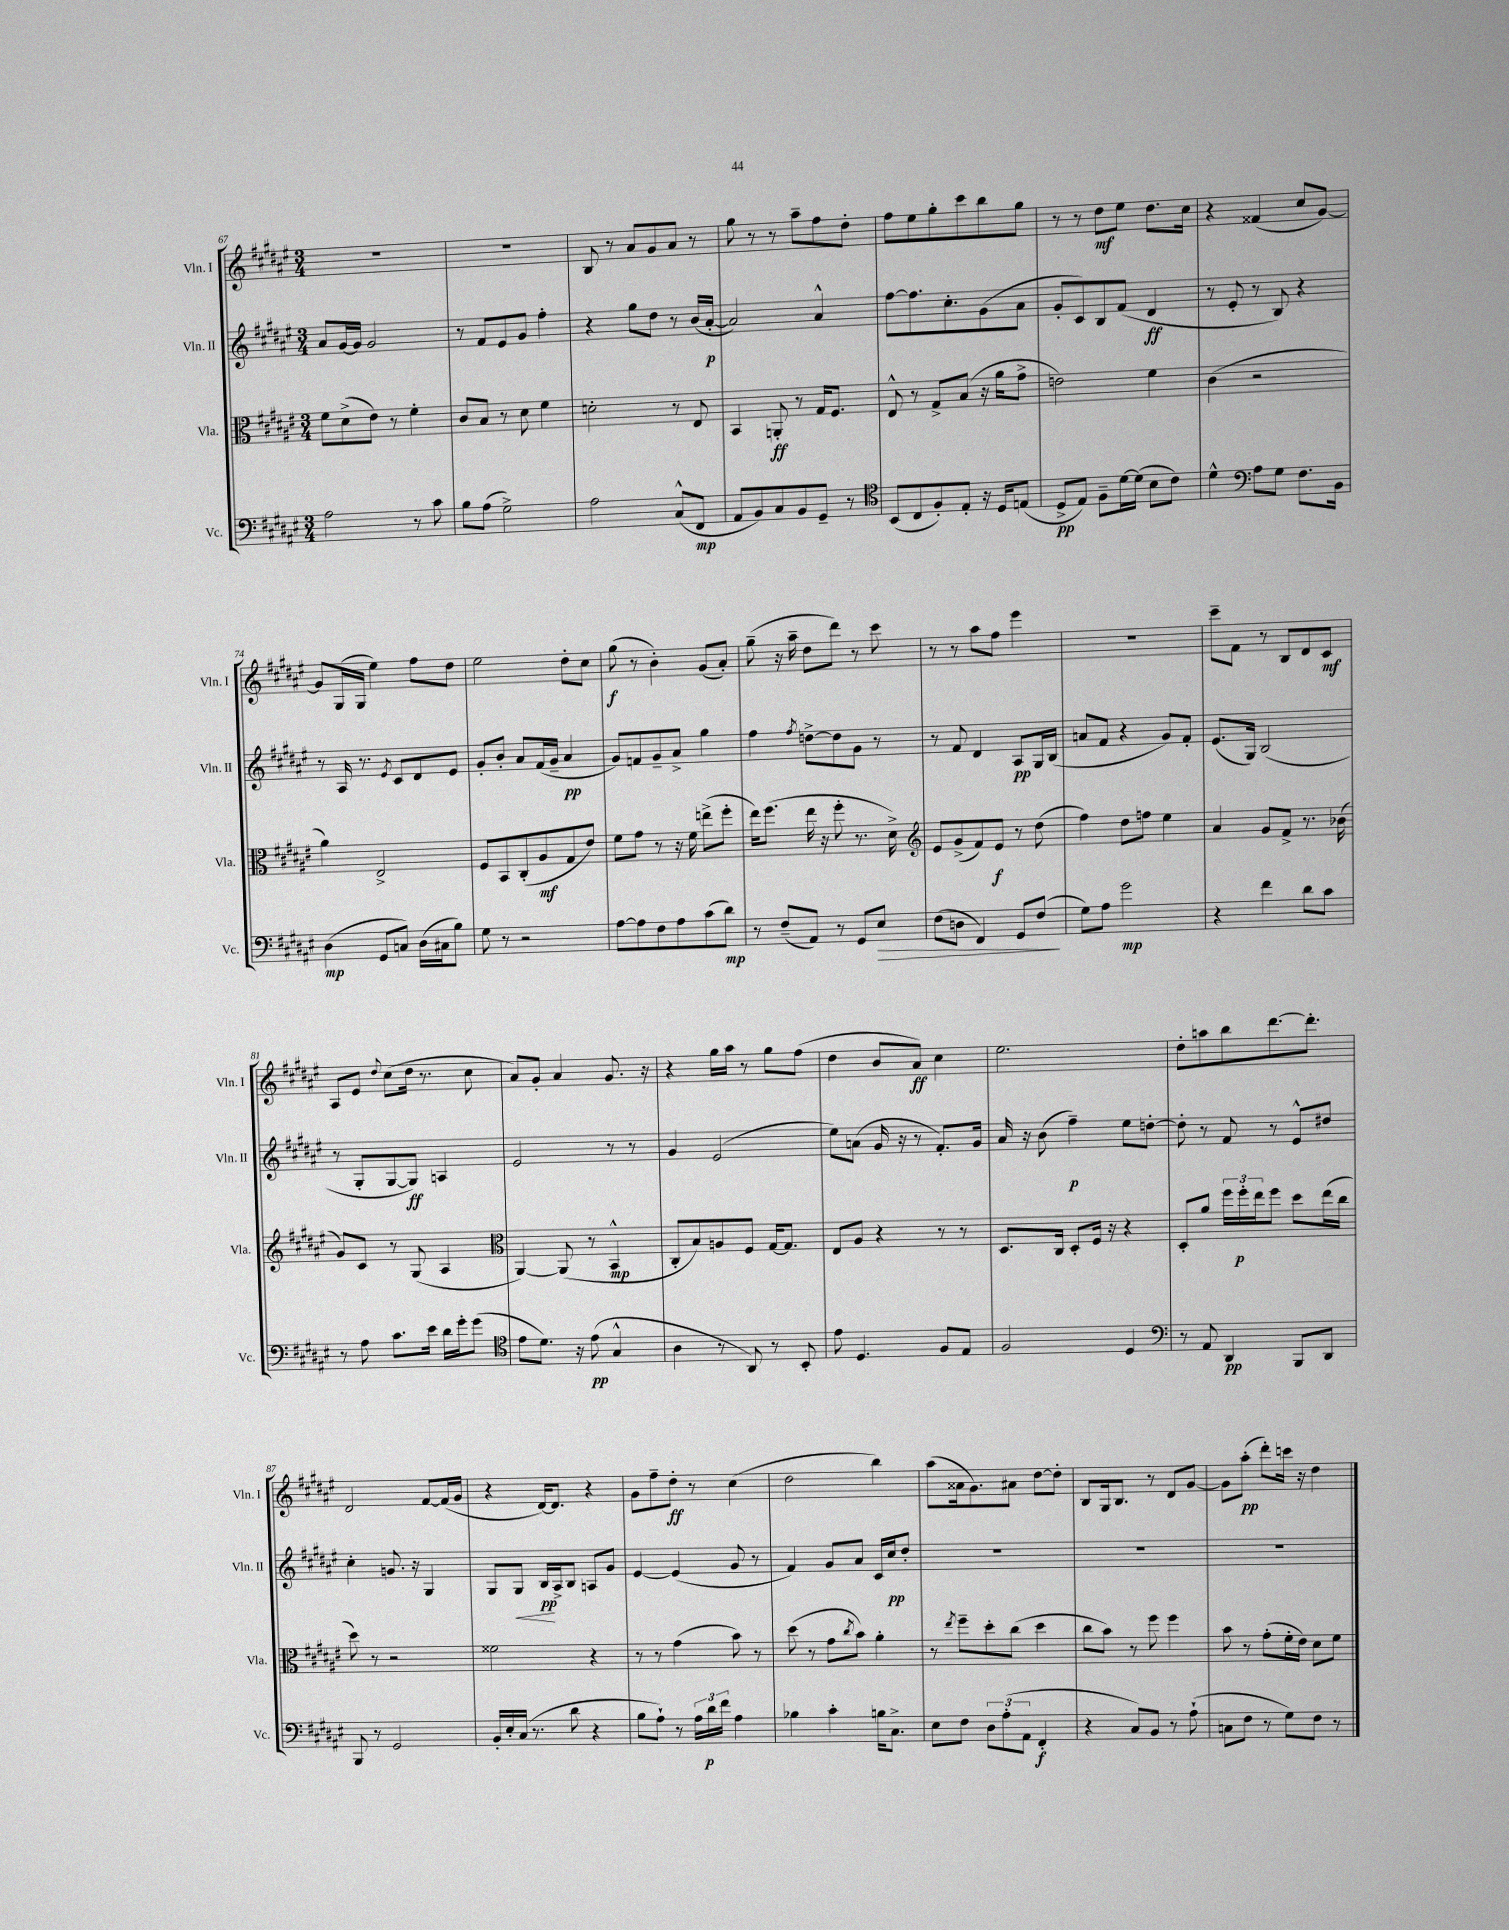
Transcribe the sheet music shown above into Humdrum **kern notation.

**kern	**kern	**kern	**kern
*staff4	*staff3	*staff2	*staff1
*clefF4	*clefC3	*clefG2	*clefG2
*k[f#c#g#d#a#e#]	*k[f#c#g#d#a#e#]	*k[f#c#g#d#a#e#]	*k[f#c#g#d#a#e#]
*M3/4	*M3/4	*M3/4	*M3/4
2A#	8f#	8a#	2.r
.	(8d#^	[16g#	.
.	.	16g#]	.
.	8e#)	2g#	.
.	8r	.	.
8r	4f#'	.	.
8c#	.	.	.
=	=	=	=
8B	8c#	8r	2.r
(8A#	8B	8f#	.
2G#^)	8r	8e#	.
.	8d#	8g#	.
.	4f#	4ff#'	.
=	=	=	=
2A#	2d'	4r	8B
.	.	.	8r
.	.	8gg#	8a#
.	.	8dd#	8g#
(8C#^^	8r	8r	8a#
8FF#	8E#	(16b	8r
.	.	[16a#'	.
=	=	=	=
8AA#	4BB	2a#])	8gg#
8BB)	.	.	8r
8C#	8AA'	.	8r
8BB	8r	.	8aa#~
8GG#~	16G#	4a#^^	8ff#
.	8.F#	.	.
8r	.	.	8dd#'
=	=	=	=
*clefC4	*	*	*
(8BB	8E#^^	[8ff#	8ff#
8C#	8r	8.ff#]	8ee#
8F#')	8G#^	.	8gg#'
.	.	8.cc#'	.
8E#'	(8B	.	8ccc#
16r	16r	(8g#	8bb
16D#	16a#	.	.
(8E	8g#^	8a#	8gg#
=	=	=	=
8D#^	2e)	8g#'	8r
8E#)	.	8c#)	8r
8F#~	.	8B	8dd#
[16d#	.	(8f#	8ee#
(16d#]	.	.	.
8B	4f#	4d#	8.dd#
8c#)	.	.	.
.	.	.	16cc#
=	=	=	=
4d#^^	(4c#	8r	4r
.	.	8e#'	.
*clefF4	*	*	*
8A#	2r	8r	(4f##
8G#	.	8B)	.
8.F#	.	4r	8cc#
.	.	.	[8g#)
16BB	.	.	.
=	=	=	=
(4D#	4a#)	8r	8g#]
.	.	16A#	(16G#
.	.	8.r	16G#
8GG#	2E#^	.	4ee#)
.	.	8qe#	.
8C)	.	8c#	.
(16D#	.	8d#	8ff#
16C#	.	.	.
8B)	.	8e#	8dd#
=	=	=	=
8G#	8F#	8g#'	2ee#
8r	8BB	8b'	.
2r	(8C#'	8a#	.
.	8A#	(16f#	.
.	.	16g#~	.
.	8G#	4a#	8dd#'
.	8e#)	.	8cc#
=	=	=	=
[8A#	8f#	8g#)	(8gg#
8A#]	8g#	8f	8r
8F#	8r	8g#~	4b')
8A#	16r	8a#^	.
.	16f#	.	.
(8c#	(8ee^	4gg#	(8g#
8d#)	8ff#'	.	8a#')
=	=	=	=
8r	16ee#)	4ff#	(8gg#~
.	(8.ff#	.	.
(8F#~	.	.	16r
.	.	.	16aa#~
.	.	8qff#	.
8AA#)	16ee#	[8dd^	8dd#
.	16r	.	.
8r	8ff#'	8dd]	8ddd#)
8GG#	8.r	8g#	8r
8E#	.	8r	8ccc#
.	16d#^)	.	.
=	=	=	=
*	*clefG2	*	*
(8F#	8e#	8r	8r
8D	(8g#^	8f#	8r
4FF#)	8f#)	4d#	8aa#
.	8e#	.	8ff#
8GG#	8r	8A#	4eee#
(8F#	(8dd#	16G#	.
.	.	(16B	.
=	=	=	=
8G#)	4ff#)	8a	2.r
8A#	.	8f#	.
2g#	8dd#	4r	.
.	8ff	.	.
.	4ee#	8g#)	.
.	.	8f#'	.
=	=	=	=
4r	4a#	(8.e#	8ccc#~
.	.	.	8f#
.	.	16G#)	.
4f#	8g#	(2B	8r
.	8f#^	.	8B
8d#	8.r	.	8d#
8c#	.	.	8c#
.	(16b-	.	.
=	=	=	=
8r	8g#)	8r	8A#
8A#	8c#	8G#'	8e#
.	.	.	8qqdd#
8.c#	8r	[8G#	(8cc#
.	(8G#	8G#])	16dd#
16e#	.	.	8.r
16d#	4A#	4A	.
16g#'	.	.	.
(8g#	.	.	8cc#
=	=	=	=
*clefC4	*clefC3	*	*
8e#	[4AA#)	2e#	8a#)
8.d#)	.	.	8g#'
.	(8AA#]	.	4a#
16r	.	.	.
(8e#	8r	.	.
4G#^^	4BB^^	8r	8.g#
.	.	8r	.
.	.	.	16r
=	=	=	=
4A#	8C#'	4g#	4r
.	8B)	.	.
8r	8A	(2e#	16gg#
.	.	.	16aa#
8AA#)	8F#	.	8r
8r	[16G#	.	8gg#
.	8.G#]	.	.
8BB'	.	.	(8ff#
=	=	=	=
8e#	8E#	8ee#)	4dd#
4.D#	8A#	(8a	.
.	4r	16g#	8b
.	.	16r	.
.	.	8r	8a#)
8F#	8r	8.f#')	4cc#
8E#	8r	.	.
.	.	16g#	.
=	=	=	=
2F#	8.D#	16a#	2.ee#
.	.	16r	.
.	.	(8b	.
.	16C#	.	.
.	8D#'	4ff#~)	.
.	16F#	.	.
.	16r	.	.
4D#	4r	8ee#	.
.	.	[8dd'	.
=	=	=	=
*clefF4	*	*	*
8r	8D#'	8dd']	8dd#'
8AA#	8a#	8r	8aa
4DD#	24ff#	8f#	8bb
.	24ff#'	.	.
.	24ee#	.	.
.	8ff#	8r	[8.ddd#
8BBB	8dd#	8e#^^	.
.	.	.	8.ddd#']
8DD#	(16ee#	8dd#	.
.	16cc#	.	.
=	=	=	=
8BBB	8dd#)	4cc#'	2d#
8r	8r	.	.
2GG#	2r	8.g	.
.	.	16r	.
.	.	4G#	[8f#
.	.	.	(16f#]
.	.	.	16g#
=	=	=	=
16BB'	2f##	8G#	4r
16E#'	.	.	.
(16C#	.	8G#	.
8.r	.	.	.
.	.	16B	[16d#)
.	.	16A#^	8.d#]
8d#	.	8B	.
4r	4r	8A	4r
.	.	8g#	.
=	=	=	=
8B	8r	[4e#	8g#
8A#`)	8r	.	8ff#~
8r	(4g#	(4e#]	8dd#'
24A#	.	.	8r
24d#	.	.	.
24f#	.	.	.
4A#	8b)	8g#	(4cc#
.	8r	8r	.
=	=	=	=
4B-	(8dd#	4f#)	2dd#
.	8r	.	.
4c#'	8g#	8g#	.
.	8qcc#	.	.
.	8b)	8a#	.
16B	4a#'	16c#	4bb)
8.C#^	.	16cc#	.
.	.	8dd#'	.
=	=	=	=
8E#	8r	2.r	(8aa#
.	8qee#	.	.
8F#	8ff#~	.	16a##
.	.	.	8.g#)
12D#	8dd#'	.	.
(12A#'	.	.	.
.	(8cc#	.	8a#
12AA#	.	.	.
4FF#'	4dd#	.	[8dd#
.	.	.	8dd#']
=	=	=	=
4r	8cc#	2.r	8B
.	8b)	.	16G#
.	.	.	8.B
8C#)	8r	.	.
8BB	8ff#	.	8r
8r	4ff#	.	8d#
(8A#`	.	.	[8g#
=	=	=	=
8C	8b	2.r	8g#]
8F#	8r	.	(8aa#'
8r	(8g#'	.	8ddd#')
8G#)	16f#'	.	16ccc
.	16e#)	.	16r
8F#	8d#	.	4dd#
8r	8f#	.	.
==	==	==	==
*-	*-	*-	*-
